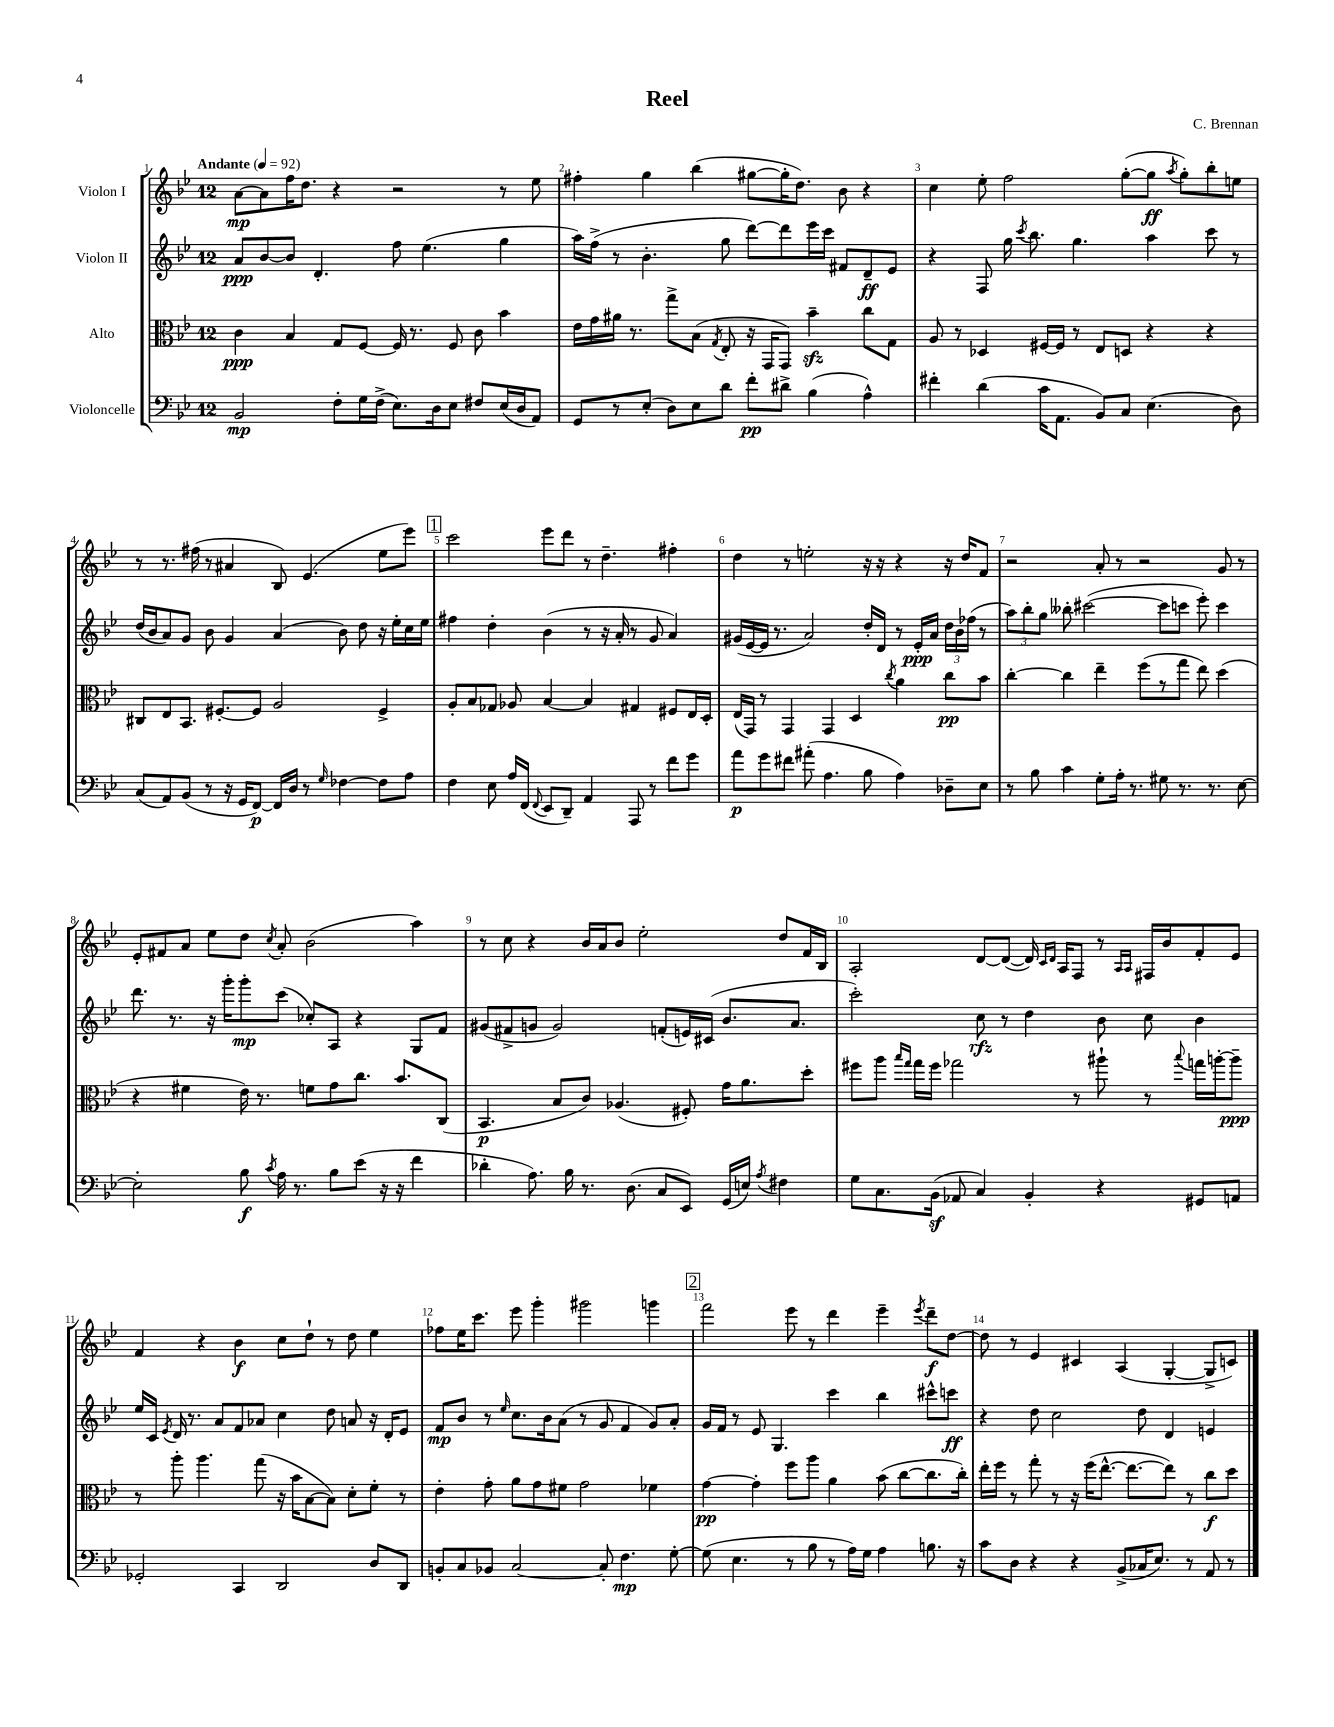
\header { title = "Reel" composer = "C. Brennan" }
<<
\new StaffGroup <<
\new Staff = "s0" \with { instrumentName = "Violon I" } {
    \clef treble \key bes \major \once \override Staff.TimeSignature.style = #'single-digit \time 12/8 \tempo "Andante" 4 = 92
    \autoBeamOff a'8[~\mp a'8 f''16 d''8.] r4 r2 r8 ees''8 |
    fis''4-. g''4 bes''4( gis''8[~ gis''16-. d''8.]) bes'8 r4 |
    c''4 ees''8-. f''2 g''8[~-.( g''8]\ff \acciaccatura { a''8 } g''8[-.) bes''8-. e''8] |
    r8 r8. fis''16( r8 ais'4 bes8) ees'4.( ees''8[ ees'''8]) |
    \mark \markup { \box "1" } c'''2 ees'''8[ d'''8] r8 d''4.-- fis''4-. |
    d''4 r8 e''2-. r16 r16 r4 r16 d''16[ f'8] |
    r2 a'8-. r8 r2 g'8 r8 |
    ees'8[-. fis'8 a'8] ees''8[ d''8] \acciaccatura { c''8 } a'8-. bes'2( a''4) |
    r8 c''8 r4 bes'16[ a'16 bes'8] ees''2-. d''8[ f'16 bes16] |
    a2-. d'8[~ d'8]~( d'16) \grace { c'16[ d'16] } a16[ f8] r8 \grace { a16[ a16] } fis16[ bes'16 f'8-. ees'8] |
    f'4 r4 bes'4\f c''8[ d''8]-! r8 d''8 ees''4 |
    fes''8[ ees''16 c'''8.] ees'''8 g'''4-. gis'''2 g'''4 |
    \mark \markup { \box "2" } f'''2 ees'''8 r8 d'''4 ees'''4-- \acciaccatura { ees'''8 } d'''8[--\f d''8]~ |
    d''8 r8 ees'4 cis'4 a4( g4~-. g8[-> c'8]) \bar "|." |
}
\new Staff = "s1" \with { instrumentName = "Violon II" } {
    \clef treble \key bes \major \once \override Staff.TimeSignature.style = #'single-digit \time 12/8
    \autoBeamOff a'8[\ppp bes'8~ bes'8] d'4.-. f''8 ees''4.( g''4 |
    a''16[) f''16]->( r8 bes'4.-. g''8 d'''8[~) d'''8 ees'''16 c'''16] fis'8[ d'8--\ff ees'8] |
    r4 f8 g''16 \acciaccatura { c'''8 } bes''8. g''4. a''4 c'''8 r8 |
    d''16[( bes'16 a'8) g'8] bes'8 g'4 a'4( bes'8) d''8 r16 ees''16[-. c''16 ees''16] |
    \mark \markup { \box "1" } fis''4 d''4-. bes'4( r8 r16 a'16-. r8 g'8 a'4) |
    gis'16[( ees'16~ ees'16] r8. a'2) d''16[-. d'16] r8 ees'16[-.\ppp a'16] \tuplet 3/2 { d''16[ bes'16 fes''16]( } r8 |
    \tuplet 3/2 { a''8[) bes''8-. g''8] } beses''8-. cis'''2~( cis'''8[ c'''8] ees'''8-.) c'''4 |
    d'''8. r8. r16 g'''16[-. g'''8-.\mp c'''8]( ces''8[-.) a8] r4 g8[ f'8] |
    gis'8[( fis'8-> g'8] g'2) f'8[-.( e'16) cis'16]( bes'8.[ a'8.] |
    c'''2-.) c''8\rfz r8 d''4 bes'8 c''8 bes'4 |
    ees''16[ c'16] \acciaccatura { ees'8 } d'16 r8. a'8[ f'8 aes'8] c''4 d''8 a'8 r16 d'16[-. ees'8] |
    f'8[\mp bes'8] r8 \grace { ees''16 } c''8.[ bes'16 a'8]( r8 g'8 f'4 g'8[) a'8]-. |
    \mark \markup { \box "2" } g'16[ f'16] r8 ees'8 g4. c'''4 bes''4 cis'''8[-^ c'''8]\ff |
    r4 d''8 c''2 d''8 d'4 e'4 \bar "|." |
}
\new Staff = "s2" \with { instrumentName = "Alto" } {
    \clef alto \key bes \major \once \override Staff.TimeSignature.style = #'single-digit \time 12/8
    \autoBeamOff c'4\ppp bes4 g8[ f8]~ f16 r8. f8 c'8 bes'4 |
    ees'16[ g'16 ais'16] r8. g''8[-> bes8]( \acciaccatura { g8 } ees8-. r16 g,16[ g,8]) bes'4--\sfz c''8[ g8] |
    a8 r8 des4 fis16[~ fis16] r8 ees8[ d8] r4 r4 |
    cis8[ ees8 bes,8.] fis8.[~-. fis8] a2 fis4-> |
    \mark \markup { \box "1" } a8[-. bes8 ges8] aes8 bes4~ bes4 gis4 fis8[ ees16 d16]-. |
    ees16[( g,16]) r8 g,4 g,4 d4 \acciaccatura { c''8 } a'4 c''8[\pp bes'8] |
    c''4~-. c''4 ees''4-- f''8[( r8 g''8] ees''8) d''4( |
    r4 fis'4 ees'16) r8. f'8[ g'8 c''8.] bes'8.[ c8]( |
    bes,4.\p bes8[ c'8]) aes4.( fis8-.) g'16[ a'8. d''8]-. |
    fis''8[ a''8] \grace { bes''16[ g''16] } g''16[ fis''16] ges''2 r8 ais''8-! r8 \appoggiatura { bes''8 } g''16[ a''16~-. a''8]--\ppp |
    r8 a''8-. a''4. g''8( r16 bes'16[ bes8~ bes8]) d'8[-. f'8]-. r8 |
    ees'4-. g'8-. a'8[ g'8 fis'8] g'2 fes'4 |
    \mark \markup { \box "2" } g'4~\pp g'4-. f''8[ a''8] a'4 bes'8( c''8[~ c''8. c''16]-.) |
    ees''16[-. f''16] r8 g''8-. r8 r16 f''16[( ees''8.]~-^ ees''8.[~ ees''8]) r8 c''8[\f d''8] \bar "|." |
}
\new Staff = "s3" \with { instrumentName = "Violoncelle" } {
    \clef bass \key bes \major \once \override Staff.TimeSignature.style = #'single-digit \time 12/8
    \autoBeamOff bes,2\mp f8[-. g16 f16]->( ees8.[) d16 ees8] fis8[ ees16( d16 a,8]) |
    g,8[ r8 ees8]-.( d8[) ees8 d'8] f'8[-.\pp dis'8]-> bes4( a4-^) |
    fis'4-. d'4( c'16[ a,8.] bes,8[) c8] ees4.( d8) |
    c8[( a,8) bes,8]( r8 r16 g,16[ f,8]~\p) f,16[ d16] r8 \grace { g16 } fes4~ fes8[ a8] |
    \mark \markup { \box "1" } f4 ees8 a16[ f,16]( \appoggiatura { f,8 } ees,8[ d,8]--) a,4 a,,8 r8 f'8[ g'8] |
    a'8[\p g'8 fis'8] ais'8-.( a4. bes8 a4) des8[-- ees8] |
    r8 bes8 c'4 g8[-. a16]-. r8. gis8 r8. r8. ees8~ |
    ees2-. bes8\f \acciaccatura { c'8 } a16 r8. bes8[ ees'8]( r16 r16 f'4 |
    des'4-. a8.) bes16 r8. d8.( c8[ ees,8]) g,16[( e16]) \acciaccatura { a8 } fis4 |
    g8[ c8. bes,16]\sf( aes,8 c4) bes,4-. r4 gis,8[ a,8] |
    ges,2-. c,4 d,2 d8[ d,8] |
    b,8[-. c8 bes,8] c2~ c8-. f4.\mp g8~-. |
    \mark \markup { \box "2" } g8( ees4. r8 bes8 r8 a16[) g16] a4 b8. r16 |
    c'8[ d8] r4 r4 bes,8[->( ces16 ees8.]) r8 a,8 r8 \bar "|." |
}
>>
>>
\layout { \context { \Score \override BarNumber.break-visibility = ##(#f #t #t) barNumberVisibility = #all-bar-numbers-visible } }
